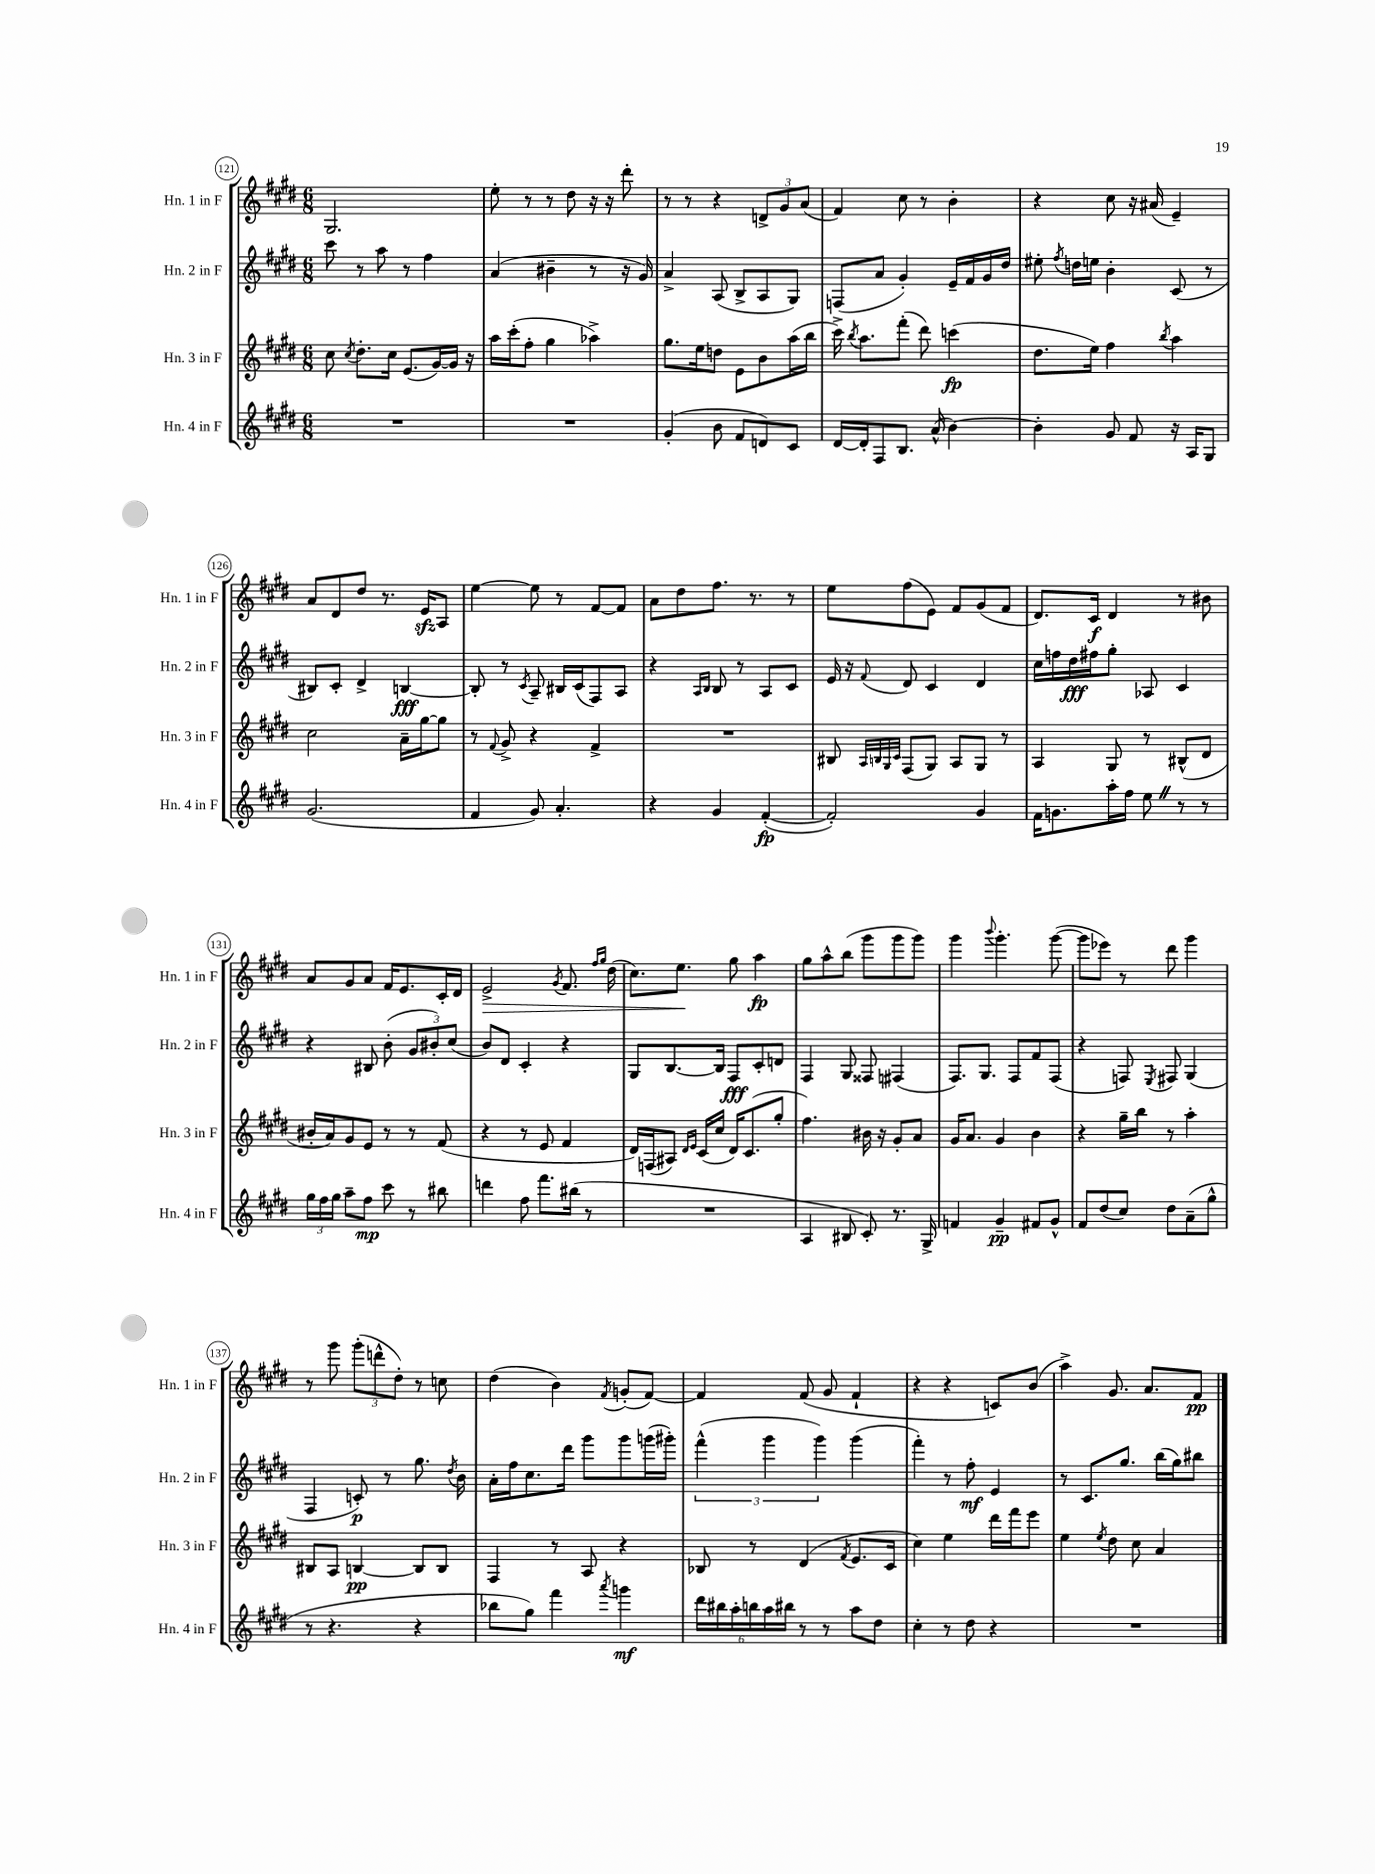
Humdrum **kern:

**kern	**dynam	**kern	**dynam	**kern	**dynam	**kern	**dynam
*part4	*part4	*part3	*part3	*part2	*part2	*part1	*part1
*staff4	*staff4	*staff3	*staff3	*staff2	*staff2	*staff1	*staff1
*I"Hn. 4 in F	*	*I"Hn. 3 in F	*	*I"Hn. 2 in F	*	*I"Hn. 1 in F	*
*I'Hn. 4 in F	*	*I'Hn. 3 in F	*	*I'Hn. 2 in F	*	*I'Hn. 1 in F	*
*clefG2	*	*clefG2	*	*clefG2	*	*clefG2	*
*k[f#c#g#d#]	*	*k[f#c#g#d#]	*	*k[f#c#g#d#]	*	*k[f#c#g#d#]	*
*M6/8	*	*M6/8	*	*M6/8	*	*M6/8	*
=121	=121	=121	=121	=121	=121	=121	=121
2.r	.	8cc#\	.	8ccc#\	.	2.G#/	.
.	.	8qcc#/	.	.	.	.	.
.	.	8.dd#'\L	.	8r	.	.	.
.	.	.	.	8aa\	.	.	.
.	.	16cc#\Jk	.	.	.	.	.
.	.	(8.e/L	.	8r	.	.	.
.	.	.	.	4ff#\	.	.	.
.	.	[16g#/L)	.	.	.	.	.
.	.	16g#/JJ]	.	.	.	.	.
.	.	16r	.	.	.	.	.
=122	=122	=122	=122	=122	=122	=122	=122
2.r	.	16aa\LL	.	(4a/	.	8ee'\	.
.	.	(16ccc#'\J	.	.	.	.	.
.	.	8ff#'\J	.	.	.	8r	.
.	.	4gg#\	.	4b#X~\	.	8r	.
.	.	.	.	.	.	8dd#\	.
.	.	4aa-X^\)	.	8r	.	16r	.
.	.	.	.	.	.	16r	.
.	.	.	.	16r	.	8ddd#'\	.
.	.	.	.	16g#/)	.	.	.
=123	=123	=123	=123	=123	=123	=123	=123
(4g#'/	.	8.gg#\L	.	4a^/	.	8r	.
.	.	.	.	.	.	8r	.
.	.	16ee\k	.	.	.	.	.
8b\	.	8ddn\J	.	(8A/	.	4r	.
8f#/L	.	8e\L	.	8B^/L	.	.	.
8dn/)	.	8b\	.	8A/	.	12dn^/L	.
.	.	.	.	.	.	12g#/	.
8c#/J	.	(16aa\L	.	8G#/J)	.	.	.
.	.	.	.	.	.	(12a/J	.
.	.	16bb\JJ	.	.	.	.	.
=124	=124	=124	=124	=124	=124	=124	=124
[16d#/LL	.	16ccc#^\)	.	(8Fn/L	.	4f#/)	.
.	.	8qbb/	.	.	.	.	.
16d#'/J]	.	8.aa\L	.	.	.	.	.
8F#/	.	.	.	8a/J	.	.	.
8.B/J	.	(8fff#'\J	.	4g#'/)	.	8cc#\	.
.	.	8ddd#\)	.	.	.	8r	.
(16a^^/	.	.	.	.	.	.	.
[4b\)	.	(4cccn\	fp	16e~/LL	.	4b'\	.
.	.	.	.	16f#/	.	.	.
.	.	.	.	16g#/	.	.	.
.	.	.	.	16dd#/JJ	.	.	.
=125	=125	=125	=125	=125	=125	=125	=125
4b'\]	.	8.dd#\L	.	8ee#X'\	.	4r	.
.	.	.	.	8qff#/	.	.	.
.	.	.	.	16ddn\LL	.	.	.
.	.	16ee\Jk)	.	16een\JJ	.	.	.
8g#/	.	4ff#\	.	4b'\	.	8cc#\	.
8f#/	.	.	.	.	.	16r	.
.	.	.	.	.	.	(16a#X/	.
.	.	8qbb/	.	.	.	.	.
16r	.	4aa\	.	(8c#/	.	4e~/)	.
16A/KL	.	.	.	.	.	.	.
8G#/J	.	.	.	8r	.	.	.
!!LO:LB:g=z
=126	=126	=126	=126	=126	=126	=126	=126
(2.g#/	.	2cc#\	.	8B#X/L)	.	8a/L	.
.	.	.	.	8c#'/J	.	8d#/	.
.	.	.	.	4d#^/	.	8dd#/J	.
.	.	.	.	.	.	8.r	.
.	.	16a~\LL	.	[4Bn/	fff	.	.
.	.	[16gg#\J	.	.	.	16ezz/KL	.
.	.	8gg#\J]	.	.	.	8A/J	.
=127	=127	=127	=127	=127	=127	=127	=127
4f#/	.	8r	.	8B'/]	.	[4ee\	.
.	.	8qqf#/	.	.	.	.	.
.	.	8g#^/	.	8r	.	.	.
.	.	.	.	8qc#/	.	.	.
8g#/)	.	4r	.	8A~/	.	8ee\]	.
4.a'/	.	.	.	16B#X/LL	.	8r	.
.	.	.	.	(16c#/J	.	.	.
.	.	4f#^/	.	8F#/)	.	[8f#/L	.
.	.	.	.	8A/J	.	8f#/J]	.
=128	=128	=128	=128	=128	=128	=128	=128
4r	.	2.r	.	4r	.	8a\L	.
.	.	.	.	.	.	8dd#\	.
.	.	.	.	16qqA/LL	.	.	.
.	.	.	.	16qqB/JJ	.	.	.
4g#/	.	.	.	8B/	.	8.ff#\J	.
.	.	.	.	8r	.	.	.
.	.	.	.	.	.	8.r	.
([4f#'/	fp	.	.	8A/L	.	.	.
.	.	.	.	8c#/J	.	8r	.
=129	=129	=129	=129	=129	=129	=129	=129
2f#'/])	.	8B#X/	.	16e/	.	8ee\L	.
.	.	.	.	16r	.	.	.
.	.	32qqA/LLL	.	.	.	.	.
.	.	32qqBn/	.	.	.	.	.
.	.	32qqG#/	.	.	.	.	.
.	.	32qqc#/JJJ	.	8qqf#/	.	.	.
.	.	(8F#/L	.	8d#/	.	(8ff#\	.
.	.	8G#/J)	.	4c#/	.	8e\J)	.
.	.	8A/L	.	.	.	8f#/L	.
4g#/	.	8G#/J	.	4d#/	.	(8g#/	.
.	.	8r	.	.	.	8f#/J	.
=130	=130	=130	=130	=130	=130	=130	=130
16f#\KL	.	4A/	.	16cc#\LL	.	8.d#/L)	.
8.gn\	.	.	.	16ffn\	.	.	.
.	.	.	.	16dd#\	fff	.	.
.	.	.	.	16ff#X\J	.	16c#/Jk	f
16aa'\L	.	8G#/	.	8gg#'\J	.	4d#/	.
16ff#\JJ	.	.	.	.	.	.	.
8eeZ\	.	8r	.	8A-X/	.	.	.
8r	.	(8B#X^^/L	.	4c#/	.	8r	.
8r	.	8d#/J	.	.	.	8b#X\	.
!!LO:LB:g=z
=131	=131	=131	=131	=131	=131	=131	=131
24gg#\LL	.	16b#X'/LL	.	4r	.	8a/L	.
24ff#\	.	.	.	.	.	.	.
.	.	16a/J)	.	.	.	.	.
24gg#\JJ	.	.	.	.	.	.	.
8aa~\L	.	8g#/	.	.	.	8g#/	.
8ff#\J	mp	8e/J	.	8B#X/	.	8a/J	.
8ccc#\	.	8r	.	(8b'\	.	16f#/KL	.
.	.	.	.	.	.	8.e/	.
8r	.	8r	.	12g#/L	.	.	.
.	.	.	.	12b#X'/)	.	.	.
8bb#X\	.	(8f#/	.	.	.	16c#'/L	.
.	.	.	.	(12cc#/J	.	.	.
.	.	.	.	.	.	16d#/JJ	.
=132	=132	=132	=132	=132	=132	=132	=132
!	!	!	!	!	!	!	!LO:HP:b
4dddn\	.	4r	.	8b/L)	.	2e^/	>
.	.	.	.	8d#/J	.	.	.
8ff#\	.	8r	.	4c#'/	.	.	.
8.fff#\L	.	8e/	.	.	.	.	.
.	.	.	.	.	.	8qg#/	.
.	.	4f#/	.	4r	.	8.f#/	.
(16bb#X\Jk	.	.	.	.	.	.	.
8r	.	.	.	.	.	.	.
.	.	.	.	.	.	16qqff#/LL	.
.	.	.	.	.	.	16qqgg#/JJ	.
.	.	.	.	.	.	(16dd#\	.
=133	=133	=133	=133	=133	=133	=133	=133
2.r	.	16d#/LL)	.	8G#/L	.	8.cc#\L)	.
.	.	(16Fn/J	.	.	.	.	.
.	.	8A#X/J)	.	[8.B/	.	.	.
.	.	.	.	.	.	8.ee\J	.
.	.	16qqd#/LL	.	.	.	.	.
.	.	16qqe/JJ	.	.	.	.	.
.	.	(16c#/LL	.	.	.	.	.
.	.	16cc#/JJ	.	16B/Jk]	.	.	.
.	.	16d#/KL)	.	8F#/L	fff	8gg#\	]
.	.	(8.c#/	.	.	.	.	.
.	.	.	.	8c#'/	.	4aa\	fp
.	.	8gg#'/J	.	8dn/J	.	.	.
=134	=134	=134	=134	=134	=134	=134	=134
4A/	.	4.ff#\)	.	4F#/	.	8gg#\L	.
.	.	.	.	.	.	8aa^^\	.
8B#X/	.	.	.	8G#/	.	(8bb\J	.
8c#'/)	.	16b#X\	.	8F##X/	.	8ggg#\L	.
.	.	16r	.	.	.	.	.
8.r	.	8g#'/L	.	(4F#X/	.	8ggg#\	.
.	.	8a/J	.	.	.	8ggg#\J)	.
16G#^/	.	.	.	.	.	.	.
=135	=135	=135	=135	=135	=135	=135	=135
4fn/	.	16g#/KL	.	8.F#/L)	.	4ggg#\	.
.	.	8.a/J	.	.	.	.	.
.	.	.	.	8.G#/J	.	.	.
.	.	.	.	.	.	8qqbbb/	.
4g#~/	pp	4g#/	.	.	.	4.ggg#'\	.
.	.	.	.	8F#/L	.	.	.
8f#X/L	.	4b\	.	8f#/	.	.	.
8g#^^/J	.	.	.	(8F#/J	.	([8ggg#\	.
=136	=136	=136	=136	=136	=136	=136	=136
8f#/L	.	4r	.	4r	.	8ggg#\L]	.
(8dd#/	.	.	.	.	.	8eee-X\J)	.
8cc#/J)	.	16gg#~\LL	.	8Fn/)	.	8r	.
.	.	16bb\JJ	.	.	.	.	.
.	.	.	.	8qE/	.	.	.
8dd#\L	.	8r	.	8F#X/	.	8ddd#\	.
(8a~\	.	4aa'\	.	(4G#/	.	4ggg#\	.
8gg#^^\J	.	.	.	.	.	.	.
!!LO:LB:g=z
=137	=137	=137	=137	=137	=137	=137	=137
8r	.	8B#X/L	.	4F#/	.	8r	.
4.r	.	8A/J	.	.	.	8ggg#\	.
.	.	[4Bn/	pp	8cn'/)	p	(12ggg#'\L	.
.	.	.	.	.	.	12dddn^^\	.
.	.	.	.	8r	.	.	.
.	.	.	.	.	.	12dd#'\J)	.
4r	.	8B/L]	.	8.gg#\	.	8r	.
.	.	8B/J	.	.	.	8ccn\	.
.	.	.	.	8qdd#/	.	.	.
.	.	.	.	16b\	.	.	.
=138	=138	=138	=138	=138	=138	=138	=138
8bb-X\L	.	4F#/	.	16a'\LL	.	(4dd#\	.
.	.	.	.	16ff#\J	.	.	.
8gg#\J)	.	.	.	8.cc#\	.	.	.
4fff#\	.	8r	.	.	.	4b\)	.
.	.	.	.	16ddd#\Jk	.	.	.
.	.	8A/	.	8ggg#\L	.	.	.
8qaaa/	.	.	.	.	.	8qf#/	.
4gggn\	mf	4r	.	8ggg#\	.	(8gn'/L	.
.	.	.	.	(16gggn\L	.	[8f#/J)	.
.	.	.	.	16ggg#X'\JJ)	.	.	.
=139	=139	=139	=139	=139	=139	=139	=139
24ddd#\LL	.	8B-X/	.	(6fff#^^\	.	4f#/]	.
24bb#X\	.	.	.	.	.	.	.
24aa'\	.	.	.	.	.	.	.
24bbn\	.	8r	.	.	.	.	.
24aa\	.	.	.	6ggg#\	.	.	.
24bb#X\JJ	.	.	.	.	.	.	.
8r	.	(4d#/	.	.	.	(8f#/	.
.	.	.	.	6ggg#\)	.	.	.
8r	.	.	.	.	.	8g#/	.
.	.	8qf#/	.	.	.	.	.
8aa\L	.	8.e/L	.	(4ggg#\	.	4f#`/	.
8dd#\J	.	.	.	.	.	.	.
.	.	16c#/Jk	.	.	.	.	.
=140	=140	=140	=140	=140	=140	=140	=140
4cc#'\	.	4cc#\)	.	4fff#'\)	.	4r	.
8r	.	4ee\	.	8r	.	4r	.
8dd#\	.	.	.	8ff#'\	mf	.	.
4r	.	16ddd#\LL	.	4e/	.	8cn/L)	.
.	.	16fff#\J	.	.	.	.	.
.	.	8eee\J	.	.	.	(8b/J	.
=141	=141	=141	=141	=141	=141	=141	=141
2.r	.	4ee\	.	8r	.	4aa^\)	.
.	.	.	.	8.c#/L	.	.	.
.	.	8qee/	.	.	.	.	.
.	.	8dd#\	.	.	.	8.g#/	.
.	.	.	.	8.gg#/J	.	.	.
.	.	8cc#\	.	.	.	.	.
.	.	.	.	.	.	8.a/L	.
.	.	4a/	.	(16bb\LL	.	.	.
.	.	.	.	16gg#\J)	.	.	.
.	.	.	.	8bb#X\J	.	8f#/J	pp
==	==	==	==	==	==	==	==
*-	*-	*-	*-	*-	*-	*-	*-
